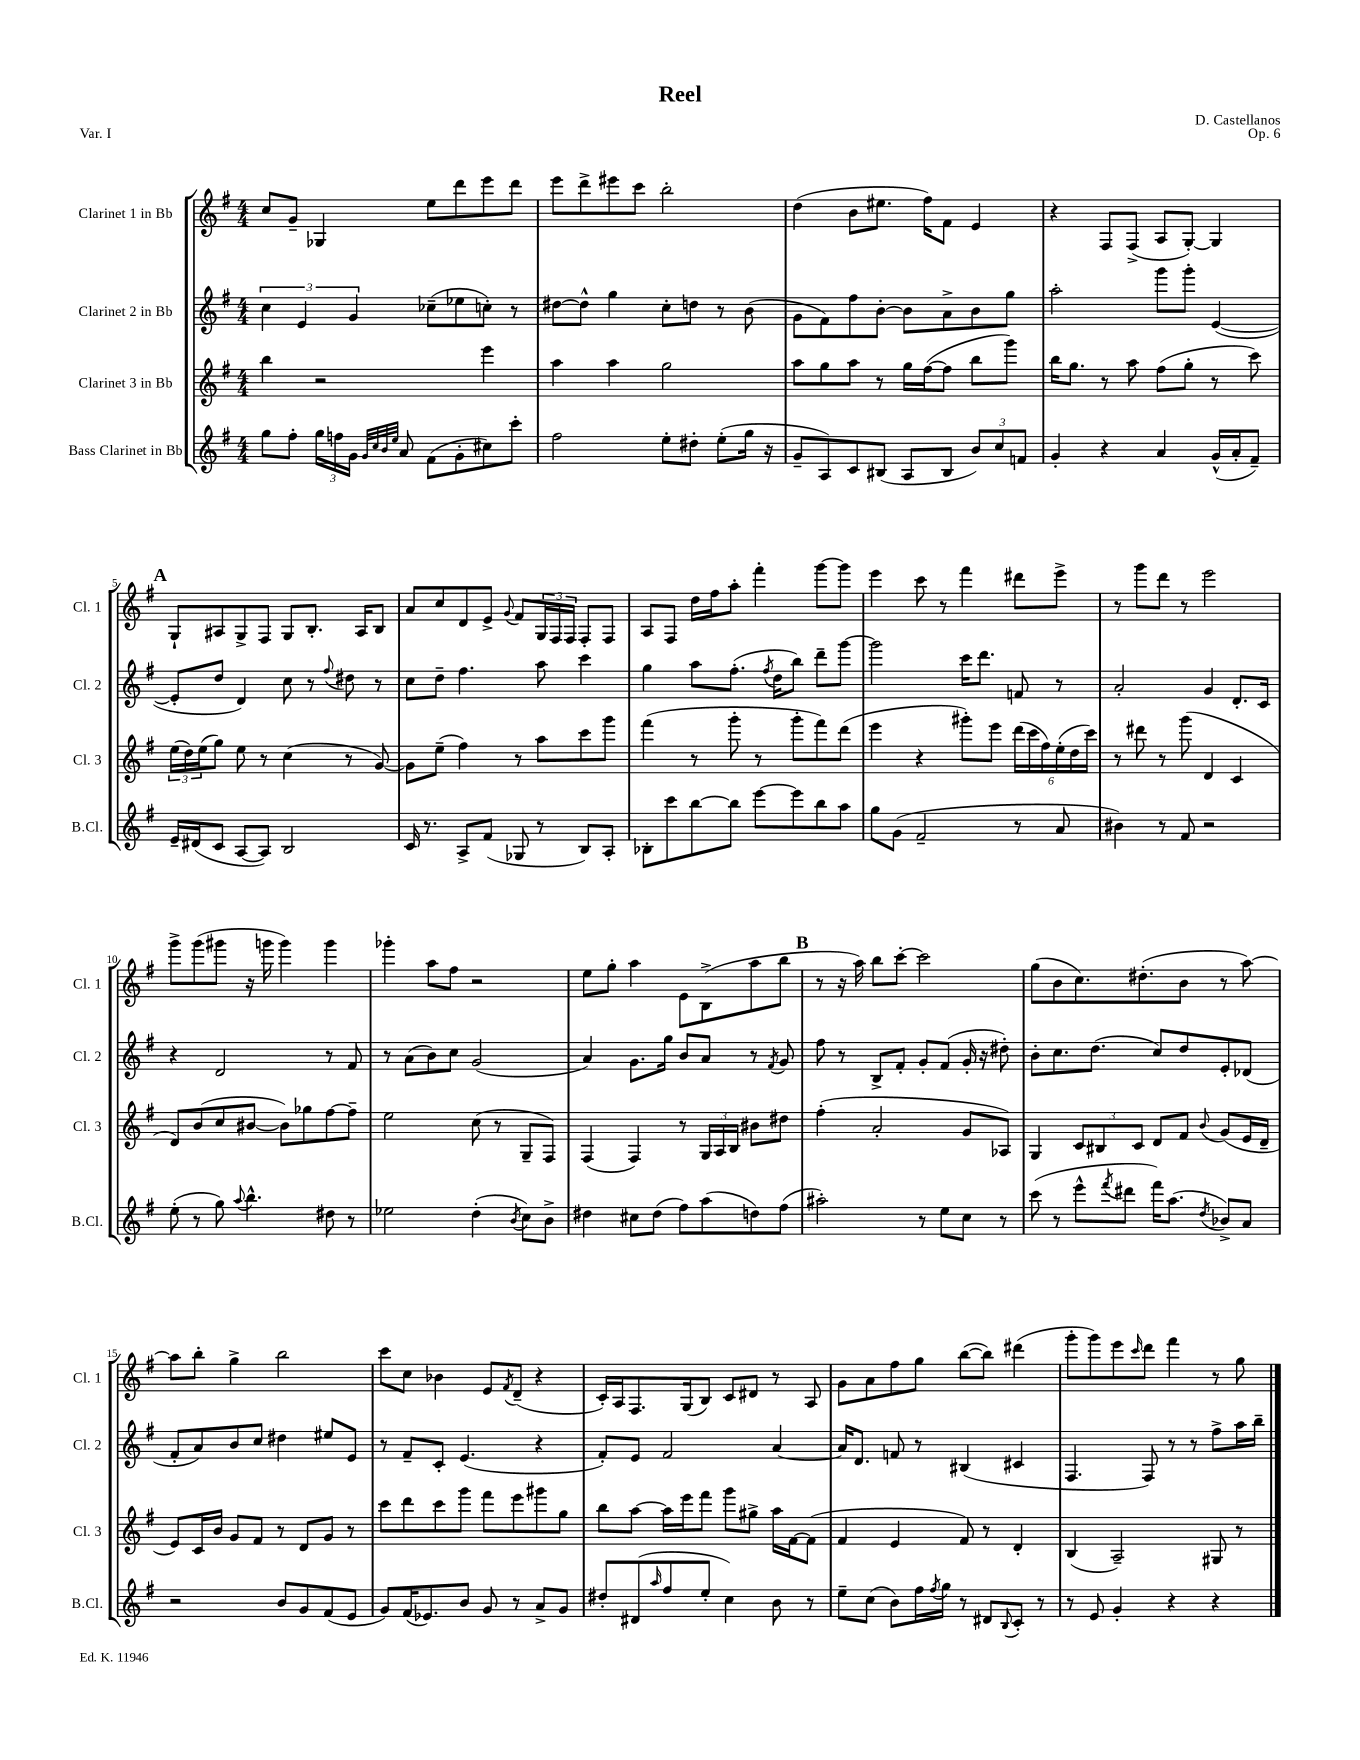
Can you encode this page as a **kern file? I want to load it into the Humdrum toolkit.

**kern	**kern	**kern	**kern
*part4	*part3	*part2	*part1
*staff4	*staff3	*staff2	*staff1
*I"Bass Clarinet in Bb	*I"Clarinet 3 in Bb	*I"Clarinet 2 in Bb	*I"Clarinet 1 in Bb
*I'B.Cl.	*I'Cl. 3	*I'Cl. 2	*I'Cl. 1
*clefG2	*clefG2	*clefG2	*clefG2
*k[f#]	*k[f#]	*k[f#]	*k[f#]
*M4/4	*M4/4	*M4/4	*M4/4
=1	=1	=1	=1
8gg\L	4bb\	6cc\	8cc/L
8ff#'\J	.	.	8g~/J
.	.	6e/	.
24gg\LL	2r	.	4G-X/
24ffn\	.	.	.
24g\JJ	.	6g/	.
32qqg/LLL	.	.	.
32qqcc/	.	.	.
32qqb/	.	.	.
32qqee/JJJ	.	.	.
8a/	.	.	.
(8f#\L	.	(8cc-X~\L	8ee\L
8g'\	.	8ee-X\	8ddd\
8cc#X\)	4eee\	8ccn'\J)	8eee\
8ccc'\J	.	8r	8ddd\J
=2	=2	=2	=2
2ff#\	4aa\	[8dd#X\L	8eee\L
.	.	8dd#^^\J]	8ddd^\
.	4aa\	4gg\	8eee#X\
.	.	.	8ccc\J
8ee'\L	2gg\	8cc'\L	2bb'\
8dd#X'\J	.	8ddn\J	.
(8ee'\L	.	8r	.
16gg\Jk	.	(8b\	.
16r	.	.	.
=3	=3	=3	=3
8g~/L	8aa\L	8g\L	(4dd\
8A/)	8gg\	8f#\)	.
8c/	8aa\J	8ff#\	8b\L
(8B#X/J	8r	[8b'\J	8.ee#X\J
8A/L	16gg\LL	8b\L]	.
.	([16ff#\J	.	16ff#\KL)
8B#/J	8ff#\J]	8a^\	8f#\J
12b/L)	8bb\L	8b\	4e/
12cc/	.	.	.
.	8ggg\J)	8gg\J	.
12fn/J	.	.	.
=4	=4	=4	=4
4g'/	16bb\KL	2aa'\	4r
.	8.gg\J	.	.
4r	8r	.	8F#/L
.	8aa\	.	(8F#^/J
4a/	(8ff#\L	8ggg\L	8A/L
.	8gg'\J	8ggg'\J	[8G'/J)
(16g^^/LL	8r	([4e/	4G/]
16a'/J	.	.	.
8f#~/J)	8ccc\)	.	.
!!LO:LB:g=z
!!LO:REH:place=s1:t=A
=5	=5	=5	=5
16e~/LL	(24ee\LL	8e'/L]	8G`/L
.	24dd\)	.	.
(16d#X/J	.	.	.
.	(24ee\J	.	.
8c/J	8gg\J)	8dd/J	8A#X/
[8A/L	8ee\	4d/)	8G^/
8A/J])	8r	.	8F#/J
2B/	(4cc\	8cc\	8G/L
.	.	8r	8.B'/J
.	.	8qqff#/	.
.	8r	8dd#X\	.
.	.	.	16A#/KL
.	[8g/)	8r	8B/J
=6	=6	=6	=6
16c/	8g\L]	8cc\L	8a/L
8.r	.	.	.
.	(8ee~\J	8dd~\J	8cc/
8A^/L	4ff#\)	4.ff#\	8d/
(8f#/J	.	.	8e^/J
.	.	.	8qqg/
8G-X/	8r	.	8f#/L
8r	8aa\L	8aa\	24G/L
.	.	.	24F#/
.	.	.	24F#/JJ
8B/L)	8ccc\	4ccc\	8F#'/L
8A'/J	8ggg\J	.	8F#/J
=7	=7	=7	=7
8B-X'\L	(4fff#\	4gg\	8A/L
8ccc\	.	.	8F#/J
[8bb\	8r	8aa\L	16dd\LL
.	.	.	16ff#\J
8bb\J]	8ggg'\	(8.ff#'\J	8aa'\J
[8eee\L	8r	.	4fff#'\
.	.	8qff#/	.
.	.	16dd\KL	.
8eee\]	8ggg'\L	8bb\J)	.
8bb\	8fff#\)	8ddd~\L	[8ggg\L
8aa\J	(8ddd\J	[8ggg\J	8ggg\J]
=8	=8	=8	=8
8gg\L	4eee\	2ggg\]	4eee\
(8g\J	.	.	.
2f#~/	4r	.	8ccc\
.	.	.	8r
.	8ggg#X'\L)	16ccc\KL	4fff#\
.	.	8.ddd\J	.
.	8eee\J	.	.
8r	(24ddd\LL	8fn/	8ddd#X\L
.	24ccc\	.	.
.	24ff#\)	.	.
8a/	(24ee'\	8r	8eee^\J
.	24dd\	.	.
.	24ccc\JJ)	.	.
=9	=9	=9	=9
4b#X\)	8r	2a'/	8r
.	8ddd#X\	.	8ggg\L
8r	8r	.	8ddd\J
8f#/	(8ggg\	.	8r
2r	4d/	4g/	2eee\
.	4c/	8.d'/L	.
.	.	16c/Jk	.
!!LO:LB:g=z
=10	=10	=10	=10
(8ee'\	8d/L)	4r	8ggg^\L
8r	(8b/	.	(8ggg\
8gg\)	8cc/	2d/	8ggg#X\J
8qqaa/	.	.	.
4.bb^^\	[8b#X/J	.	16r
.	.	.	16gggn\
.	8b#\L])	.	4ggg\)
.	8gg-X\	.	.
8dd#X\	[8ff#\	8r	4ggg\
8r	8ff#~\J]	8f#/	.
=11	=11	=11	=11
2ee-X\	2ee\	8r	4ggg-X'\
.	.	(8a\L	.
.	.	8b\)	8aa\L
.	.	8cc\J	8ff#\J
(4dd'\	(8cc\	(2g/	2r
.	8r	.	.
8qb/	.	.	.
8cc\L)	8G~/L	.	.
8b^\J	8F#/J)	.	.
=12	=12	=12	=12
4dd#X\	(4F#/	4a/)	8ee\L
.	.	.	8gg'\J
8cc#X\L	4F#/)	8.g\L	4aa\
(8dd#\J	.	.	.
.	.	16gg\Jk	.
8ff#\L)	8r	8b/L	8e\L
(8aa\	24G/LL	8a/J	(8B^\
.	24A/	.	.
.	24B/JJ	.	.
8ddn\)	8b#X\L	8r	8aa\
.	.	8qf#/	.
(8ff#\J	8dd#X\J	8g/	8bb\J
!!LO:REH:place=s1:t=B
=13	=13	=13	=13
2aa#X'\)	(4ff#'\	8ff#\	8r
.	.	8r	16r
.	.	.	16aa\)
.	2a'/	8B^/L	8bb\L
.	.	8f#'/J	[8ccc'\J
8r	.	8g'/L	2ccc\]
8ee\L	.	(8f#/J	.
8cc\J	8g/L	16g'/	.
.	.	16r	.
8r	8A-X/J)	8dd#X'\)	.
=14	=14	=14	=14
(8ccc\	4G/	8b'\L	(8gg\L
8r	.	8.cc\	8b\
8eee^^\L	12c/L	.	8.cc\)
.	.	(8.dd\J	.
.	12B#X/	.	.
8qfff#/	.	.	.
8ddd#X\J	.	.	.
.	12c/J	.	.
.	.	.	(8.dd#X'\
16fff#\KL)	8d/L	8cc/L)	.
(8.aa\J	.	.	.
.	8f#/J	8dd/	8b\J
8qdd/	8qqb/	.	.
8b-X^/L)	(8g/L	8e'/	8r
8a/J	16e/L	(8d-X/J	[8aa\)
.	16d~/JJ	.	.
!!LO:LB:g=z
=15	=15	=15	=15
2r	8e/L)	8f#'/L	8aa\L]
.	16c/L	8a/)	8bb'\J
.	16b/JJ	.	.
.	8g/L	8b/	4gg^\
.	8f#/J	8cc/J	.
8b/L	8r	4dd#X\	2bb\
8g/	8d/L	.	.
(8f#/	8g/J	8ee#X/L	.
8e/J	8r	8e/J	.
=16	=16	=16	=16
8g/L)	8ccc\L	8r	8ccc\L
(16f#/K	8ddd\	8f#~/L	8cc\J
8.e-X/)	.	.	.
.	8ccc\	8c'/J	4b-X\
8b/J	8ggg\J	(4.e/	.
8g/	8fff#\L	.	8e/L
.	.	.	8qf#/
8r	8eee\	.	(8d~/J
8a^/L	8ggg#X\	4r	4r
8g/J	8gg\J	.	.
=17	=17	=17	=17
8dd#X'/L	8bb\L	8f#'/L)	16c'/LL)
.	.	.	16A/J
(8d#X/	[8aa\J	8e/J	8.F#/
16qqaa/	.	.	.
8ff#/	16aa\LL]	2f#/	.
.	16eee\J	.	(16G/k
8ee'/J	8fff#\J	.	8B/J)
4cc\)	8ggg\L	.	8c/L
.	8gg#X^\J	.	8d#X/J
8b\	16aa\LL	[4a/	8r
.	[16f#\J	.	.
8r	(8f#\J]	.	8A/
=18	=18	=18	=18
8ee~\L	4f#/	16a/KL]	8g\L
.	.	8.d/J	.
(8cc\J	.	.	8a\
8b\L)	4e/	8fn/	8ff#\
16ff#\L	.	8r	8gg\J
8qff#/	.	.	.
16gg\JJ	.	.	.
8r	8f#/)	(4B#X/	([8bb\L
8d#X/L	8r	.	8bb\J])
8qqB/	.	.	.
8c'/J	4d'/	4c#X/	(4ddd#X\
8r	.	.	.
=19	=19	=19	=19
8r	(4B/	4.F#/	8ggg'\L
8e/	.	.	8ggg\)
4g'/	2A~/)	.	8eee\
.	.	.	16qqccc/
.	.	8F#/)	8ddd\J
4r	.	8r	4fff#\
.	.	8r	.
4r	8G#X/	8ff#^\L	8r
.	8r	16aa\L	8gg\
.	.	16bb~\JJ	.
==	==	==	==
*-	*-	*-	*-
